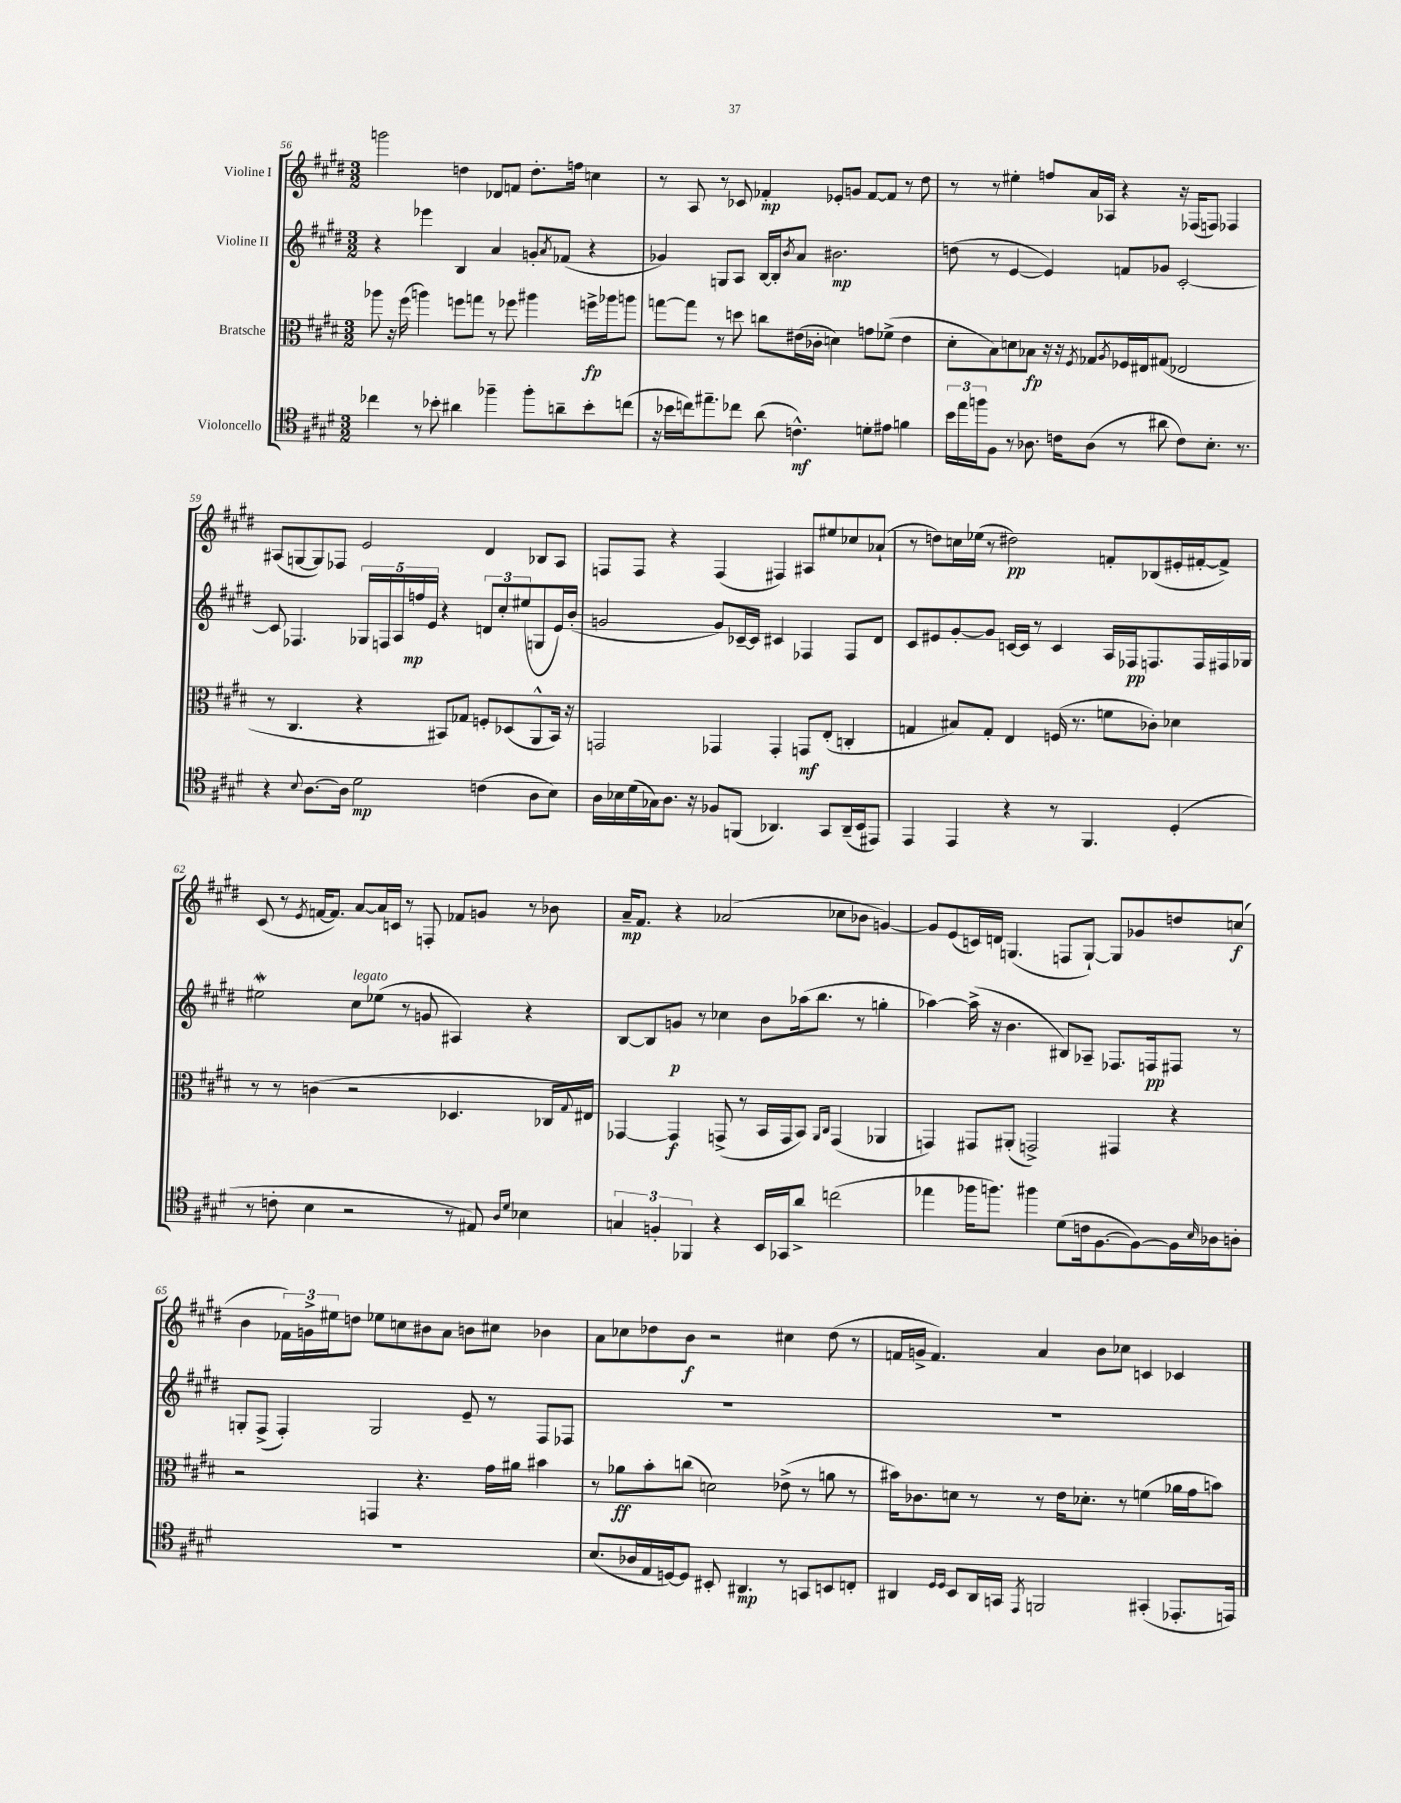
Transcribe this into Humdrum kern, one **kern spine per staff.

**kern	**kern	**kern	**kern
*staff4	*staff3	*staff2	*staff1
*clefC4	*clefC3	*clefG2	*clefG2
*k[f#c#g#d#]	*k[f#c#g#d#]	*k[f#c#g#d#]	*k[f#c#g#d#]
*M3/2	*M3/2	*M3/2	*M3/2
4cc-	8aa-	4r	2ggg
.	16r	.	.
.	(16ff#	.	.
8r	4aa)	4eee-	.
8b-'	.	.	.
4a#	8ff	4B	4dd
.	8gg	.	.
4ff-~	8r	4a	8d-
.	8ff-	.	8f
8ff-'	4aa#	8g'	8.dd'
.	.	8qa	.
8a~	.	(8f-	.
.	.	.	16ff
8b-'	16ff^	4r	4cc
.	16aa-	.	.
(8cc	8aa	.	.
=	=	=	=
16r	[8gg	4g-)	8r
16b-	.	.	.
16cc)	8gg]	.	8A
8.ee#~	.	.	.
.	8r	8G	8r
8cc-	8dd	8A	8c-
(8a	8cc	[16B	4f-'
.	.	16B']	.
.	.	8qb	.
4.c^^)	(16e#	8a	.
.	16c-'	.	.
.	4d)	2.b#	8e-'
.	.	.	8g
8d'	8g	.	[8f-
8e#	(8f-^	.	8f-]
4f	4e#	.	8r
.	.	.	8dd#
=	=	=	=
24b	8d#'	(8dd	8r
24ee	.	.	.
24ff	.	.	.
8F#	8B)	8r	8r
8r	8d	[4e	4ee#'
8.A-	8B-	.	.
.	16r	4e])	8ff
16c	16r	.	.
.	8qF#	.	.
(8A-	8G-	.	16a
.	.	.	16A-
.	8qA	.	.
8r	16F-	8f	4r
.	16E#	.	.
8a#	(8G#	8g-	.
8c)	2E-	[2c#'	16r
.	.	.	(16F-
8.B'	.	.	8F)
.	.	.	4F-
8.r	.	.	.
=	=	=	=
4r	8r	8c#]	(8A#
.	4.C#	4.F-	[8G
8qqB	.	.	.
[8.A	.	.	8G])
.	.	.	8F-
16A]	.	.	.
2d#	4r	20G-	2e
.	.	20F	.
.	.	20A	.
.	.	20ff	.
.	.	20e	.
.	8BB#)	4r	.
.	8G-	.	.
(4c	8F'	12d	4d#
.	.	12cc#'	.
.	(8D-	.	.
.	.	(12ee#	.
8A	8AA^^	8G	8B-
8B)	16BB#)	16e)	8A#
.	16r	(16b'	.
=	=	=	=
16A	2GG	2g	8F
16B-	.	.	.
(16d#	.	.	8F
16G-)	.	.	.
8.A	.	.	4r
16r	.	.	.
8F-	4GG-	8g)	(4F
(8FF	.	[16c-~	.
.	.	16c-]	.
4.AA-)	4GG-'	4c#	4F#)
.	8GG	4F-	8A#
8GG#	(8E'	.	8ee#
(16AA-~	4C'	8F-	8cc-
16BB	.	.	.
8EE#)	.	8d#	(8a-`
=	=	=	=
4EE	4G	8c#	8r
.	.	8e#	8dd)
4EE	8B#)	[8g#'	16cc
.	.	.	(16ee-
.	8G'	8g#]	8r
4r	4E	[16c	2dd#)
.	.	16c]	.
.	.	8r	.
8r	(16F	4c	.
.	8.r	.	.
4.FF#	.	.	.
.	8f	16A	8f'
.	.	16F-	.
.	8c-')	8.F	(8B-
(4D#'	4d-	.	16e#'
.	.	16F	[16f#'
.	.	16F#	8f#^])
.	.	16G-	.
=	=	=	=
8r	8r	2ee#	(8c#
8c'	8r	.	8r
.	.	.	8qe
4B	(4c	.	[16f
.	.	.	8.f])
2r	2r	8cc#	[8a
.	.	(8ee-	16a]
.	.	.	16c
.	.	8r	8r
.	.	8g	8F'
8r	4.D-	4A#)	8f-
8E#)	.	.	8g
16qqA	.	.	.
16qqd#	.	.	.
4B-	.	4r	8r
.	16C-	.	8b-
.	8qqG#	.	.
.	16E#)	.	.
=	=	=	=
6G	[4GG-	[8B	16a~
.	.	.	8.f#
.	.	8B]	.
6F'	.	.	.
.	4GG-]	8g	4r
6FF-	.	.	.
.	.	8r	.
4r	(8GG^	4cc-	(2a-
.	8r	.	.
16BB	16BB	8b	.
16GG-	16GG	.	.
8a^	8BB)	(16aa-	.
.	.	8.bb	.
.	16qqAA	.	.
.	16qqC#	.	.
(2cc	(4GG	.	8cc-
.	.	8r	8b-
.	4AA-	4gg'	[4g)
=	=	=	=
4ee-	4GG)	[4aa-)	8g]
.	.	.	(8e
16ff-	8GG#	(16aa-^]	16c)
8.ff)	.	16r	16d
.	(8AA#'	4.b	(4.G
4ff#	2GG^)	.	.
(8d#	.	8B#)	8F
16c	.	8A-~	[8G`)
[8.F#	.	.	.
.	4GG#	8.F-	8G]
8F#_)	.	.	8g-
.	.	16F	.
16F#]	4r	8F#	8dd
16qqB	.	.	.
16A-	.	.	.
8A'	.	8r	(8cc
=	=	=	=
1.r	2r	8G'	4b
.	.	(8F#^	.
.	.	4F#')	24f-)
.	.	.	24g^
.	.	.	24ee#
.	.	.	8dd
.	4GG	2G	8ee-
.	.	.	8cc
.	4.r	.	8b#
.	.	.	8a
.	.	8e~	8b
.	16g#	8r	8cc#
.	16a#	.	.
.	4b#	8F#	4b-
.	.	8F-	.
=	=	=	=
(8.B	8r	1.r	8a
.	8a-	.	8cc-
16A-	.	.	.
16E	8b'	.	8dd-
[16D)	.	.	.
8D]	(8cc	.	8b
8BB#'	2d)	.	2r
4.AA#	.	.	.
8r	(8e-^	.	4cc#
8GG	8r	.	.
8BB	8a	.	(8dd-
8C'	8r	.	8r
=	=	=	=
4AA#	16b#)	1.r	16f
.	8.c-	.	16g^
.	.	.	4.f)
16qqD#	.	.	.
16qqD#	.	.	.
8BB	8d	.	.
16AA#	8r	.	.
16GG	.	.	.
8qEE	.	.	.
2FF	8r	.	4a
.	16e	.	.
.	8.d-'	.	.
.	.	.	8b
.	8r	.	8cc-
(4GG#'	(4f	.	4c
8.EE-'	16a-	.	4c-
.	16g#	.	.
.	8b)	.	.
16EE)	.	.	.
==	==	==	==
*-	*-	*-	*-
